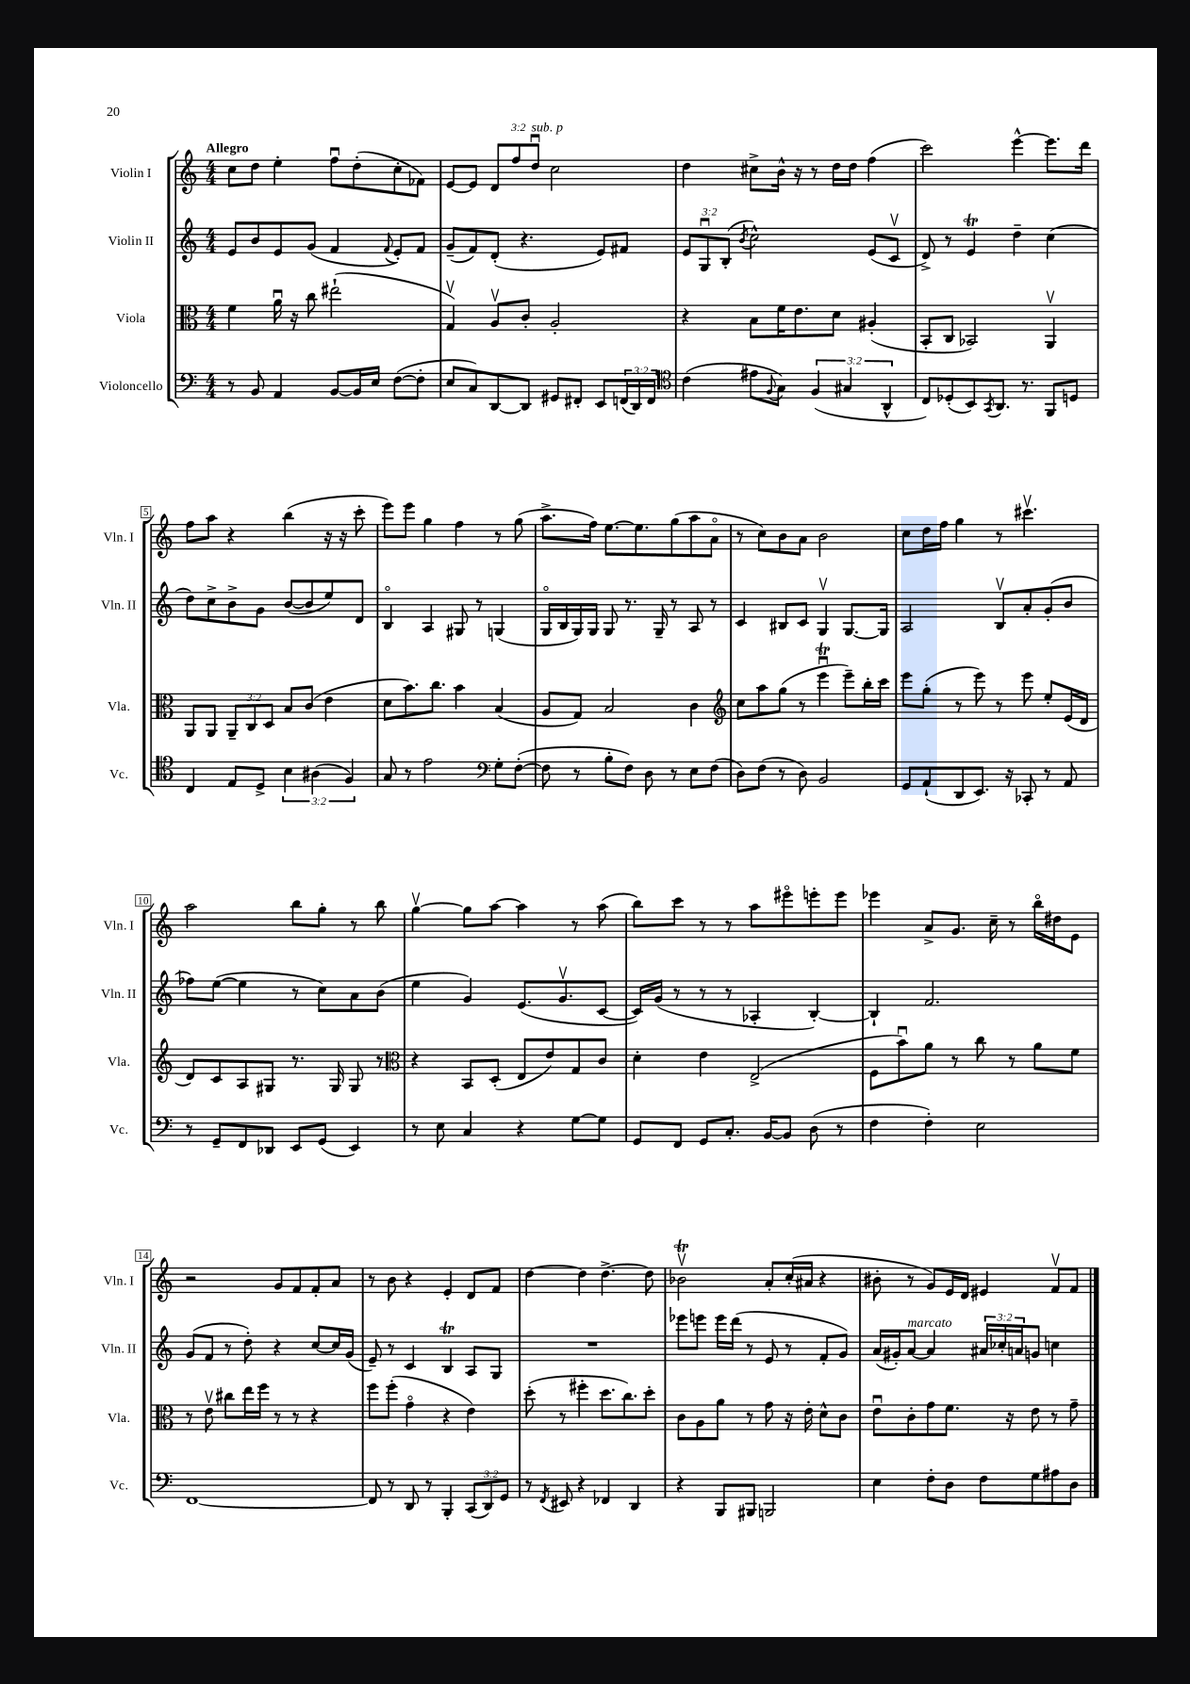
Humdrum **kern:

**kern	**kern	**kern	**kern
*part4	*part3	*part2	*part1
*staff4	*staff3	*staff2	*staff1
*I"Violoncello	*I"Viola	*I"Violin II	*I"Violin I
*I'Vc.	*I'Vla.	*I'Vln. II	*I'Vln. I
*clefF4	*clefC3	*clefG2	*clefG2
*k[]	*k[]	*k[]	*k[]
*M4/4	*M4/4	*M4/4	*M4/4
=1	=1	=1	=1
!	!	!	!LO:TX:a:B:t=Allegro
8r	4f\	8e/L	8cc\L
8BB/	.	8b/	8dd\J
4AA/	16au\	8e/	4ee'\
.	16r	.	.
.	8cc\	(8g/J	.
[8BB/L	(2ee#X`\	4f/	8ffu\L
16BB/L]	.	.	(8dd'\
16E/JJ	.	.	.
.	.	8qqf/	.
([8F\L	.	8e'/L)	8cc'\
8F'\J]	.	8f/J	8f-X\J)
=2	=2	=2	=2
8E/L	4Gv/)	(8g~/L	[8e/L
8C/)	.	8f/)	8e/J]
[8DD/	8Av/L	(8d'/J	12d/L
.	.	.	12ff/
8DD/J]	8c'/J	4.r	.
!	!	!	!LO:TX:a:i:t=sub. p
.	.	.	12ddu/J
8GG#X/L	2A'/	.	2cc\
8FF#X'/J	.	.	.
8EE/L	.	8e/L)	.
(24FFn/L	.	8f#X/J	.
24DD/)	.	.	.
24FF/JJ	.	.	.
=3	=3	=3	=3
*clefC4	*	*	*
(4c\	4r	12e/L	4dd\
.	.	12Gu/	.
.	.	(12B'/J	.
.	.	8qb/	.
8e#X\L	8B\L	2cc^^\)	8cc#X^\L
8qqF/	.	.	.
8G\J)	16f\K	.	16b^^\Jk
.	8.e\	.	16r
(6F/	.	.	8r
.	8d\J	.	16dd\LL
6G#X/	.	.	.
.	.	.	16dd\JJ
.	(4A#X'/	(8e/L	(4ff\
6AA^^/	.	.	.
.	.	8cv/J	.
=4	=4	=4	=4
8C/L)	8BB'/L	8d^/)	2ccc\)
(8D-X'/	8C/J	8r	.
8BB/)	2BB-X/)	4et/	.
8qGG/	.	.	.
8.AA/J	.	.	.
.	.	4dd~\	[4eee^^\
8.r	.	.	.
8FF/L	4AAv/	(4cc\	8.eee\L]
8Dn/J	.	.	.
.	.	.	16ddd\Jk
!!LO:LB:g=z
=5	=5	=5	=5
4C/	8AA/L	8dd\L)	8ff\L
.	8AA/J	8cc^\	8aa\J
8E/L	12AA~/L	8b^\	4r
.	12C/	.	.
8D^/J	.	8g\J	.
.	12D/J	.	.
6B\	8B/L	([8b/L	(4bb\
.	(8c/J	8b/]	.
(6A#X\	.	.	.
.	4e\	8ee/)	16r
.	.	.	16r
6F/)	.	.	.
.	.	8d/J	8ccc'\
=6	=6	=6	=6
8G/	8d\L	4B/	8eee\L)
8r	8.b\)	.	8eee\J
2e\	.	4A/	4gg\
.	8.cc\J	.	.
.	4b\	8G#X/	4ff\
.	.	8r	.
*clefF4	*	*	*
8G'\L	(4B/	(4Gn/	8r
([8F'\J	.	.	(8gg\
=7	=7	=7	=7
8F\]	8A/L	16G/LL	8.aa^\L
.	.	16B/	.
8r	8G/J)	16G/)	.
.	.	16G/JJ	16ff\Jk)
8B'\L	2B/	8G/	[8.ee\L
8F\J)	.	8.r	.
.	.	.	8.ee\]
8D\	.	.	.
.	.	16G~/	.
8r	.	8r	(8gg\
8E\L	4c\	8A/	8aa\
(8F\J	.	8r	8a\J
=8	=8	=8	=8
*	*clefG2	*	*
8D\L)	8cc\L	4c/	8r
(8F\J	8aa\	.	8cc\L)
8r	(8gg\J	8B#X/L	8b\
8D\)	8r	8c/J	8a\J
2BB/	4eeetu\	4Gv/	2b\
.	8eee~\L)	[8.G/L	.
.	16bb'\L	.	.
.	16ccc\JJ	16G/Jk]	.
=9	=9	=9	=9
8GG/L	8eee\L	2A/	8cc\L
(8AA`/	(8gg'\J	.	16dd\L
.	.	.	16ff\JJ
8DD/	8r	.	4gg\
8.EE/J)	8eee\)	.	.
.	8r	8Bv/L	8r
16r	.	.	.
8CC-X'/	8eee\	8a'/	4.ccc#Xv\
8r	8ee'/L	(8g'/	.
8AA/	(16e/L	8b/J	.
.	16d/JJ	.	.
!!LO:LB:g=z
=10	=10	=10	=10
8r	8d/L)	8ff-X\L)	2aa\
8GG~/L	8c/	([8ee\J	.
8FF/	8A/	4ee\]	.
8DD-X/J	8G#X/J	.	.
8EE/L	8.r	8r	8bb\L
(8GG/J	.	8cc\L)	8gg'\J
.	16G#/	.	.
4EE/)	8G#/	8a\	8r
.	8r	(8b\J	8bb\
=11	=11	=11	=11
*	*clefC3	*	*
8r	4r	4ee\	[4ggv\
8E\	.	.	.
4C/	8BB/L	4g/)	8gg\L]
.	(8D'/J	.	[8aa\J
4r	8E/L	(8.e/L	4aa\]
.	8e/)	.	.
.	.	8.gv/	.
[8G\L	8G/	.	8r
8G\J]	8c/J	[8c/J	(8aa\
=12	=12	=12	=12
8GG/L	4d'\	16c/LL])	8bb\L)
.	.	(16g/JJ	.
8FF/J	.	8r	8ccc\J
8GG/L	4e\	8r	8r
8.C'/J	.	8r	8r
.	(2E^/	4A-X'/	8aa\L
[16BB/KL	.	.	.
8BB/J]	.	.	8eee#X\
(8D\	.	[4B'/)	8eeen'\
8r	.	.	8eee\J
=13	=13	=13	=13
4F\	8F\L	4B`/]	4eee-X\
.	8bu\)	.	.
4F'\)	8a\J	2.f/	8a^/L
.	8r	.	8.g/J
2E\	8cc\	.	.
.	.	.	16cc~\
.	8r	.	8r
.	8a\L	.	16bb\LL
.	.	.	16dd#X\J
.	8f\J	.	8e\J
!!LO:LB:g=z
=14	=14	=14	=14
[1FF	8r	(8g/L	2r
.	8ev\	8f/J	.
.	8cc#X\L	8r	.
.	16ee\L	8dd'\)	.
.	16ff\JJ	.	.
.	8r	4r	8g/L
.	8r	.	8f/
.	4r	[8cc/L	8f'/
.	.	16cc/L]	8a/J
.	.	(16g/JJ	.
=15	=15	=15	=15
8FF/]	8ff\L	8e~/)	8r
8r	(8ff'\J	8r	8b\
8DD/	4g\	4c/	4r
8r	.	.	.
4BBB'/	4r	4Bt/	4e'/
(12CC/L	4e\)	8A/L	8d/L
12DD/)	.	.	.
.	.	8G/J	8f/J
12GG/J	.	.	.
=16	=16	=16	=16
8r	(8dd'\	1r	[4dd\
8qFF/	.	.	.
8EE#X/	8r	.	.
4r	4ff#X'\	.	4dd\]
4FF-X/	8.dd\L	.	[4.dd^\
.	8.cc\)	.	.
4DD/	.	.	.
.	8dd'\J	.	8dd\]
=17	=17	=17	=17
4r	8c\L	8eee-X\L	2b-XTv\
.	8A\	8eeen\J	.
8BBB/L	8a\J	16eee\LL	.
.	.	(16ddd\JJ	.
8BBB#X/J	8r	8r	.
2BBBn/	8g\	8e/	8a'/L
.	16r	8r	(16cc'/L
.	16e'\	.	16a#X/JJ
.	8d^^\L	8f'/L	4r
.	8c\J	8g/J)	.
=18	=18	=18	=18
4E\	8eu\L	(16a/LL	8b#X'\
.	.	16g#X'/J)	.
!	!	!LO:TX:a:i:t=marcato	!
.	8c'\	[8a/J	8r
8F'\L	8g\	4a/]	8g/L)
8D\J	8.f\J	.	16e/L
.	.	.	16d/JJ
8F\L	.	24a#X/LL	4e#X/
.	.	24cc-X'/	.
.	16r	.	.
.	.	24an/J	.
8G\	8e\	8gn/J	.
8A#X\	8r	4ccn\	8fv/L
8D\J	8g~\	.	8f/J
==	==	==	==
*-	*-	*-	*-
